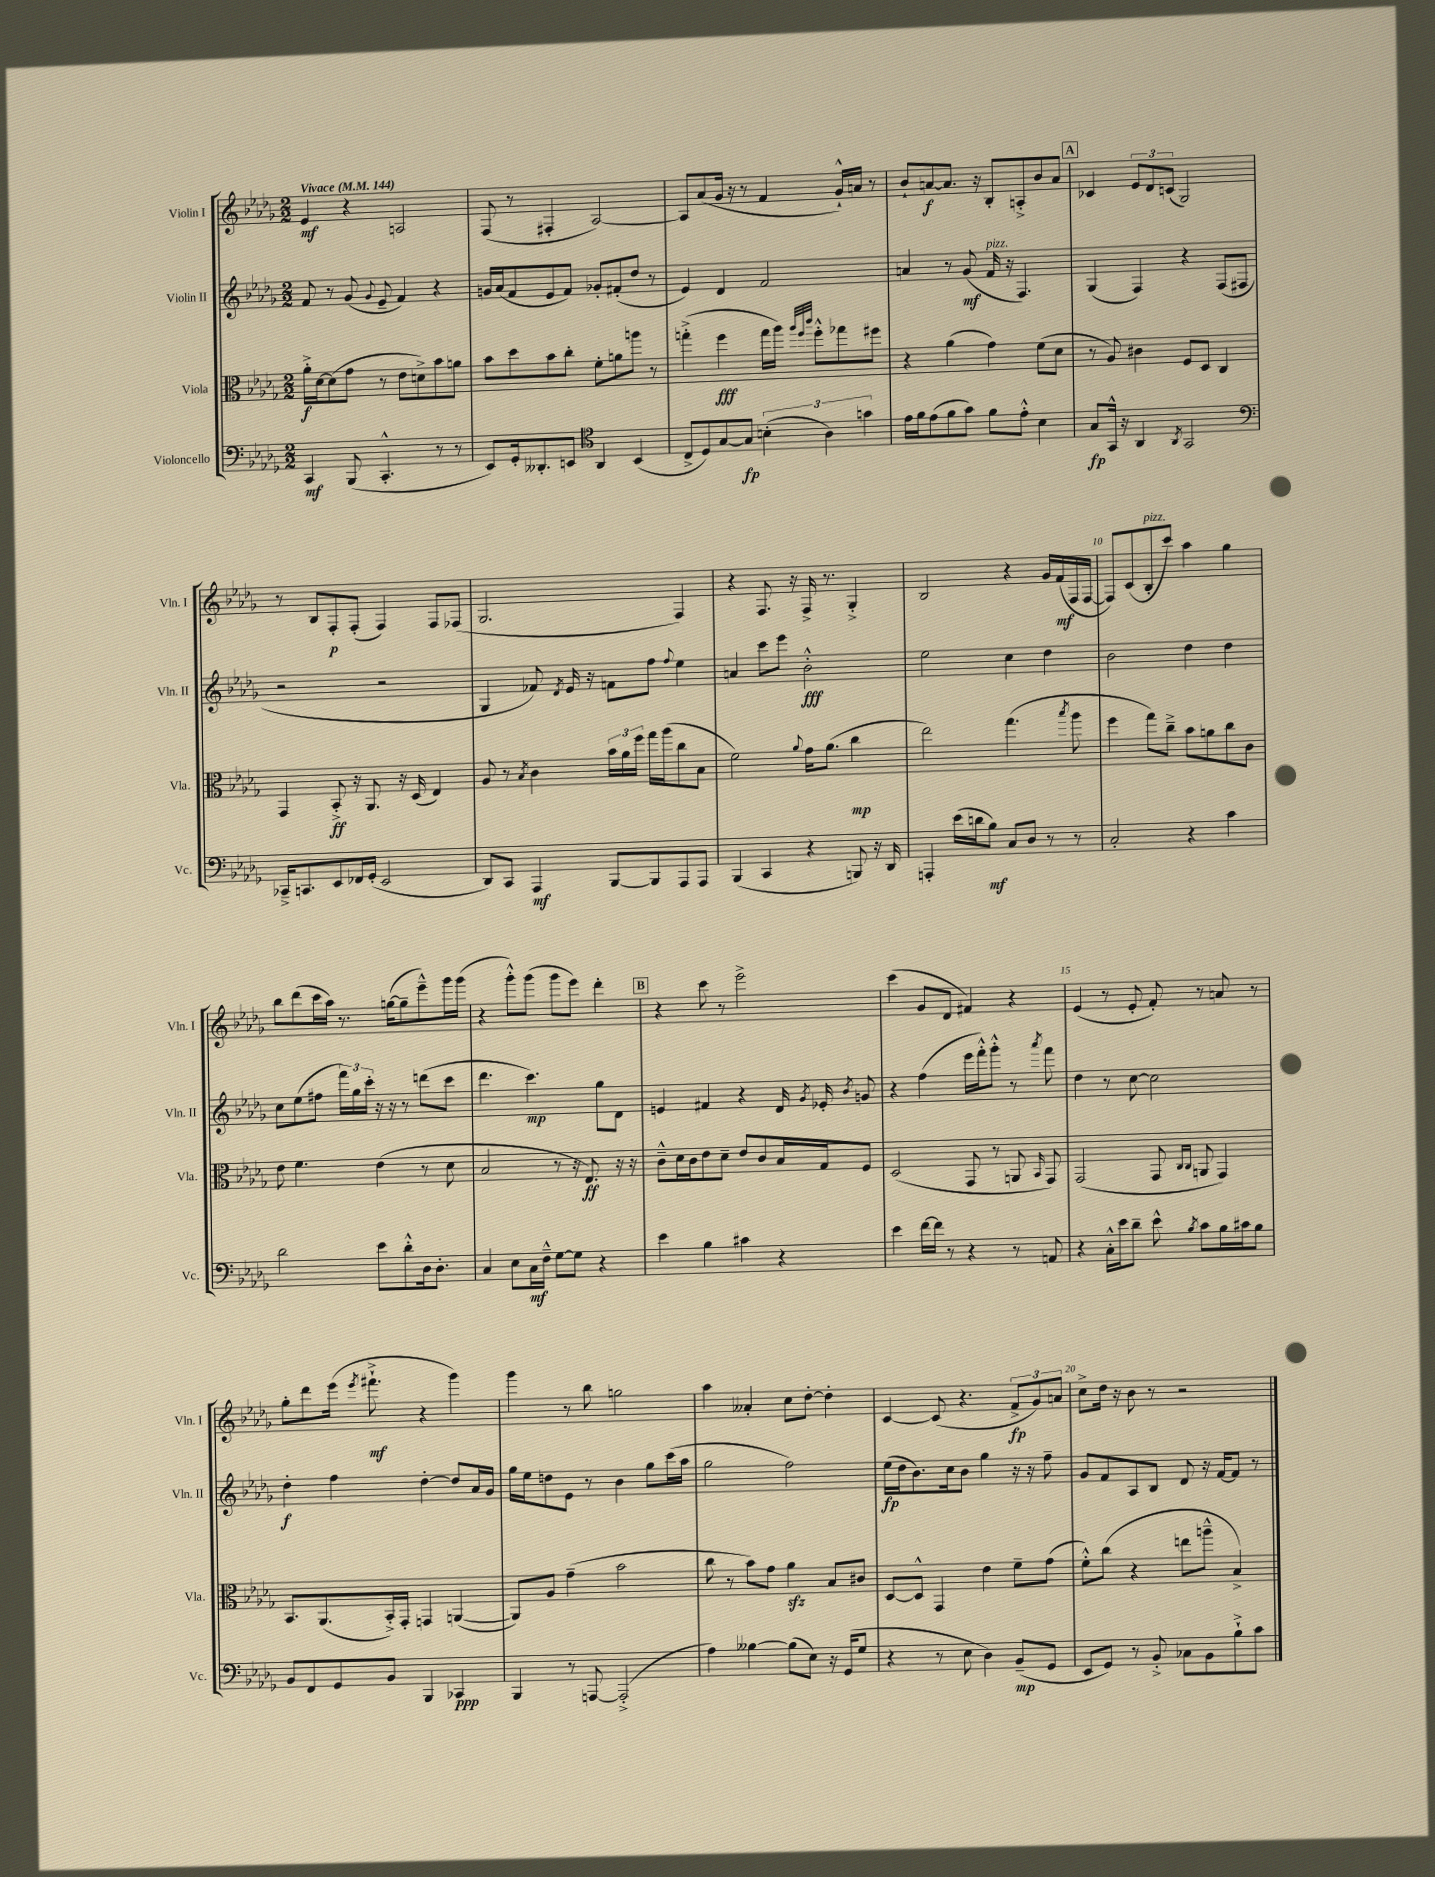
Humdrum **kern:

**kern	**kern	**kern	**kern
*staff4	*staff3	*staff2	*staff1
*clefF4	*clefC3	*clefG2	*clefG2
*k[b-e-a-d-g-]	*k[b-e-a-d-g-]	*k[b-e-a-d-g-]	*k[b-e-a-d-g-]
*M2/2	*M2/2	*M2/2	*M2/2
*MM144	*MM144	*MM144	*MM144
4CC/	16a-'^\LL	8f/	4e-/
.	[16d-\J	.	.
.	(8d-\]	8r	.
(8BBB-/	8g-\J	(8g-/	4r
.	.	8qqg-/	.
4.CC'^^/	8r	8e-~/	.
.	8e-\L	4f/)	2A/
.	8d^\)	.	.
8r	8b-\	4r	.
8r	8a\J	.	.
=	=	=	=
8EE-/L)	8b-\L	16g/LL	(8F/
.	.	(16a-/J	.
16GG-'/k	8dd-\	8f/	8r
8.DD--'/	.	.	.
.	8b-\	8e-/	4F#'/
8EE/J	8cc'\J	8f/J)	.
*clefC4	*	*	*
4AA-/	8f'\L	8g-'/L	[2A-/)
.	8a\	(8f#'/	.
(4BB-/	8aa\J	8dd-/J	.
.	8r	8r	.
=	=	=	=
8C^/L	(4gg'^\	4e-/)	8A-/]L
8D-/)	.	.	(8a-/
[8G-/	4ff\	4d-/	16g-/Jk
.	.	.	16r
8G-/]J	.	.	8r
(6B'\	16gg\LL	2f/	4f/
.	16aa-\JJ)	.	.
.	32qqaa-/LLL	.	.
.	32qqff/	.	.
.	32qqccc/JJJ	.	.
.	8ff'^^\L	.	.
6A-\)	.	.	.
.	8gg-\	.	16g-`^^/LL)
.	.	.	16a/JJ
6g\	.	.	.
.	8ff#\J	.	8r
=	=	=	=
16e-\LL	4r	4a/	8b-`/L
16f\J	.	.	.
(8e-\	.	.	[8a/
8f\	(4a-\	8r	8.a/]J
8g-\J)	.	(8g-/	.
.	.	.	16r
8f\L	4g-\)	16f/	8B-'/L
.	.	16r	.
8e-'^^\J	.	4.F/)	8A'^/
4B-\	(8f\L	.	8b-/
.	8d-\J	.	8a/J
=	=	=	=
8G-/L	8r	(4G-/	4c-/
16GG-^^/Jk	8A-/)	.	.
16r	.	.	.
4AA-/	4c#\	4F/)	12e-/L
.	.	.	12d-/
.	.	.	(12c/J
8qAA-/	.	.	.
2GG-/	8F/L	4r	2G-/)
.	8D-/J	.	.
.	4C/	(8F/L	.
.	.	8F#/J	.
=	=	=	=
*clefF4	*	*	*
16CC-~^/LK	4GG-/	2r	8r
8.CC/	.	.	.
.	.	.	8B-/L
8EE-/	8BB-'^/	.	8F'/
16FF-/L	16r	.	(8F'/J
(16GG-'/JJ	8.AA-/	.	.
2EE-/	.	2r	4F/)
.	16r	.	.
.	(16D-/	.	.
.	4E-/)	.	8F/L
.	.	.	(8F-/J
=	=	=	=
8DD-/L)	8A-/	4G-/	2.G-/
8CC/J	8r	.	.
.	8qB-/	.	.
4AAA-/	4c\	8f-/)	.
.	.	8qd-/	.
.	.	16e-/	.
.	.	16r	.
[8BBB-/L	24b-\LL	8f\L	.
.	24a-\	.	.
.	24ff\JJ	.	.
8BBB-/]	16gg-\LL	8ff\J	.
.	(16aa-\J	.	.
.	.	8qqff/	.
8AAA-/	8cc\	4ee-\	4F/)
8AAA-/J	8B-\J	.	.
=	=	=	=
(4BBB-/	2f\)	4a/	4r
4CC/	.	8ccc\L	8.F/
.	.	8eee-\J	.
.	.	.	16r
.	8qqa-/	.	.
4r	16g-\LK	2b-'^^\	16F^/
.	(8.a-\J	.	8.r
8BBB/)	4cc\	.	4G-'^/
16r	.	.	.
16DD-/	.	.	.
=	=	=	=
4AAA'/	2ee-\)	2ee-\	2B-/
(16e-\LL	.	.	.
16d\J	.	.	.
8B-\J)	.	.	.
8C/L	(4.gg-\	4cc\	4r
8D-/J	.	.	.
8r	.	4dd-\	16g-/LL
.	.	.	(16f/
.	8qbb-/	.	.
8r	8aa-\	.	16F/
.	.	.	[16F/JJ
=	=	=	=
2C'/	4ff\	2b-\	8F/]L)
.	.	.	(8c/
.	8gg-\L)	.	8B-'/
.	8cc~^\J	.	8ccc/J)
4r	8b-\L	4dd-\	4aa-\
.	8a\	.	.
4c\	8cc\	4dd-\	4gg-\
.	8c\J	.	.
=	=	=	=
2d-\	8e-\	8cc\L	8bb-\L
.	4.f\	(8ee-\	(8ddd-\
.	.	8ff#\J	16ccc\L
.	.	.	16aa-\JJ)
.	.	24fff\LL)	8.r
.	.	24gg-\	.
.	.	24ccc'\JJ	.
8e-\L	(4e-\	16r	.
.	.	16r	([16gg\LK
8d-'^^\	.	8r	8gg~\]
16D-\k	8r	(8ddd\L	8eee-~^^\)
8.D-'\J	.	.	.
.	8d-\	8ccc\J	16ggg-\L
.	.	.	(16ggg-\JJ
=	=	=	=
4C/	2B-/	4.ddd-\	4r
8E-\L	.	.	8ggg-'^^\L)
16C\L	.	4.ccc\)	(8ggg-\J
16F~^^\JJ	.	.	.
[8G-\L	8r	.	8ggg-\L
8G-\]J	16r	.	8eee-\J)
.	8.E-/)	.	.
4r	.	8gg-\L	4ddd-'\
.	16r	8d-\J	.
.	16r	.	.
=	=	=	=
4e-\	8c~^^\L	4e/	4r
.	16d-\L	.	.
.	16c\J	.	.
4B-\	8e-\	4f#/	8ccc\
.	8d-~\J	.	8r
4c#\	8e-/L	4r	2eee-^\
.	8c/	.	.
4r	16B-/L	16d-/	.
.	.	8qg-/	.
.	16G-/J	16e-'/	.
.	.	8qb-/	.
.	8F/J	8g/	.
=	=	=	=
4e-\	(2D-/	4r	(4ccc\
[16f\LL	.	(4ff\	8g-/L
16f\]JJ	.	.	.
8r	.	.	8d-/J
4r	8GG-/	16eee-\LL	4f#/)
.	.	16fff'^^\J)	.
.	8r	8ggg-'^^\J	.
8r	8AA/	8r	4r
.	16qqBB-/	8qaaa-/	.
8AA/	8GG-/)	8fff\	.
=	=	=	=
4r	(2GG-/	4dd-\	(4e-/
16C'^^\LL	.	8r	8r
16e-\J	.	.	.
8d-~\J	.	[8cc\	8e-'/
8e-^^\	8GG-/	2cc\]	8f'/)
.	16qqC/LL	.	.
8qB-/	16qqC/JJ	.	.
8c\L	8AA/	.	8r
16B-\L	4GG-/)	.	8a/
16c#\J	.	.	.
8B-\J	.	.	8r
=	=	=	=
8BB-/L	8.BB-/L	4dd-'\	8gg-'\L
8FF/	.	.	8ddd-\
.	(8.AA-/	.	.
8GG-/	.	4ff\	(16eee-\Jk
.	.	.	8qeee-/
.	.	.	8.fff#`^\
8BB-/J	16BB-'^/L)	.	.
.	16GG-'/JJ	.	.
4BBB-/	4GG/	[4dd-'\	4r
4CC-/	([4AA/	8dd-/]L	4ggg-\)
.	.	16a-/L	.
.	.	16g-/JJ	.
=	=	=	=
4BBB-/	8AA/]L)	16gg-\LL	4ggg-\
.	.	16ee-\J	.
.	8A-/J	8dd\	.
8r	(4g-~\	8e-\J	8r
[8AAA/	.	8r	8bb-\
(2AAA'^/]	2b-\	4b-\	2gg\
.	.	8gg-\L	.
.	.	(16ccc\L	.
.	.	16aa-\JJ	.
=	=	=	=
4A-\)	8cc\	2gg-\	4aa-\
.	8r	.	.
[4B--\	8b-\L)	.	4a--'/
.	8g-\J	.	.
(8B--\]L	4a-\	2ff\)	8cc\L
8E-\J)	.	.	[8dd-'\J
16r	8B-/L	.	4dd-'\]
(16GG-/LK	.	.	.
8G-/J	8c#/J	.	.
=	=	=	=
4r	[8D-/L	(16ee-\LL	[4c/
.	.	16dd-\J	.
.	8D-^^/]J	8.b-\)	.
8r	4GG-/	.	(8c/]
.	.	16cc\k	.
8E-\	.	8b-\J	4.r
4D-\)	4e-\	4gg-\	.
(8BB-~/L	8f~\L	16r	12f^/L
.	.	16r	.
.	.	.	12g-/)
8GG-/J	(8g-\J	8ff~\	.
.	.	.	12a/J
=	=	=	=
8EE-/L	8f'^^\L)	8g-/L	8cc^\L
8GG-/J)	(8cc\J	8f/	16dd-\Jk
.	.	.	16r
8r	4r	8A-/	8b-\
8BB-'^/	.	8B-/J	8r
8C-\L	8ee\L	8d-/	2r
8BB-\	8aa~^^\J	16r	.
.	.	[16f/LK	.
8B-`^\	4B-^/)	8f/]J	.
8c\J	.	8r	.
==	==	==	==
*-	*-	*-	*-
